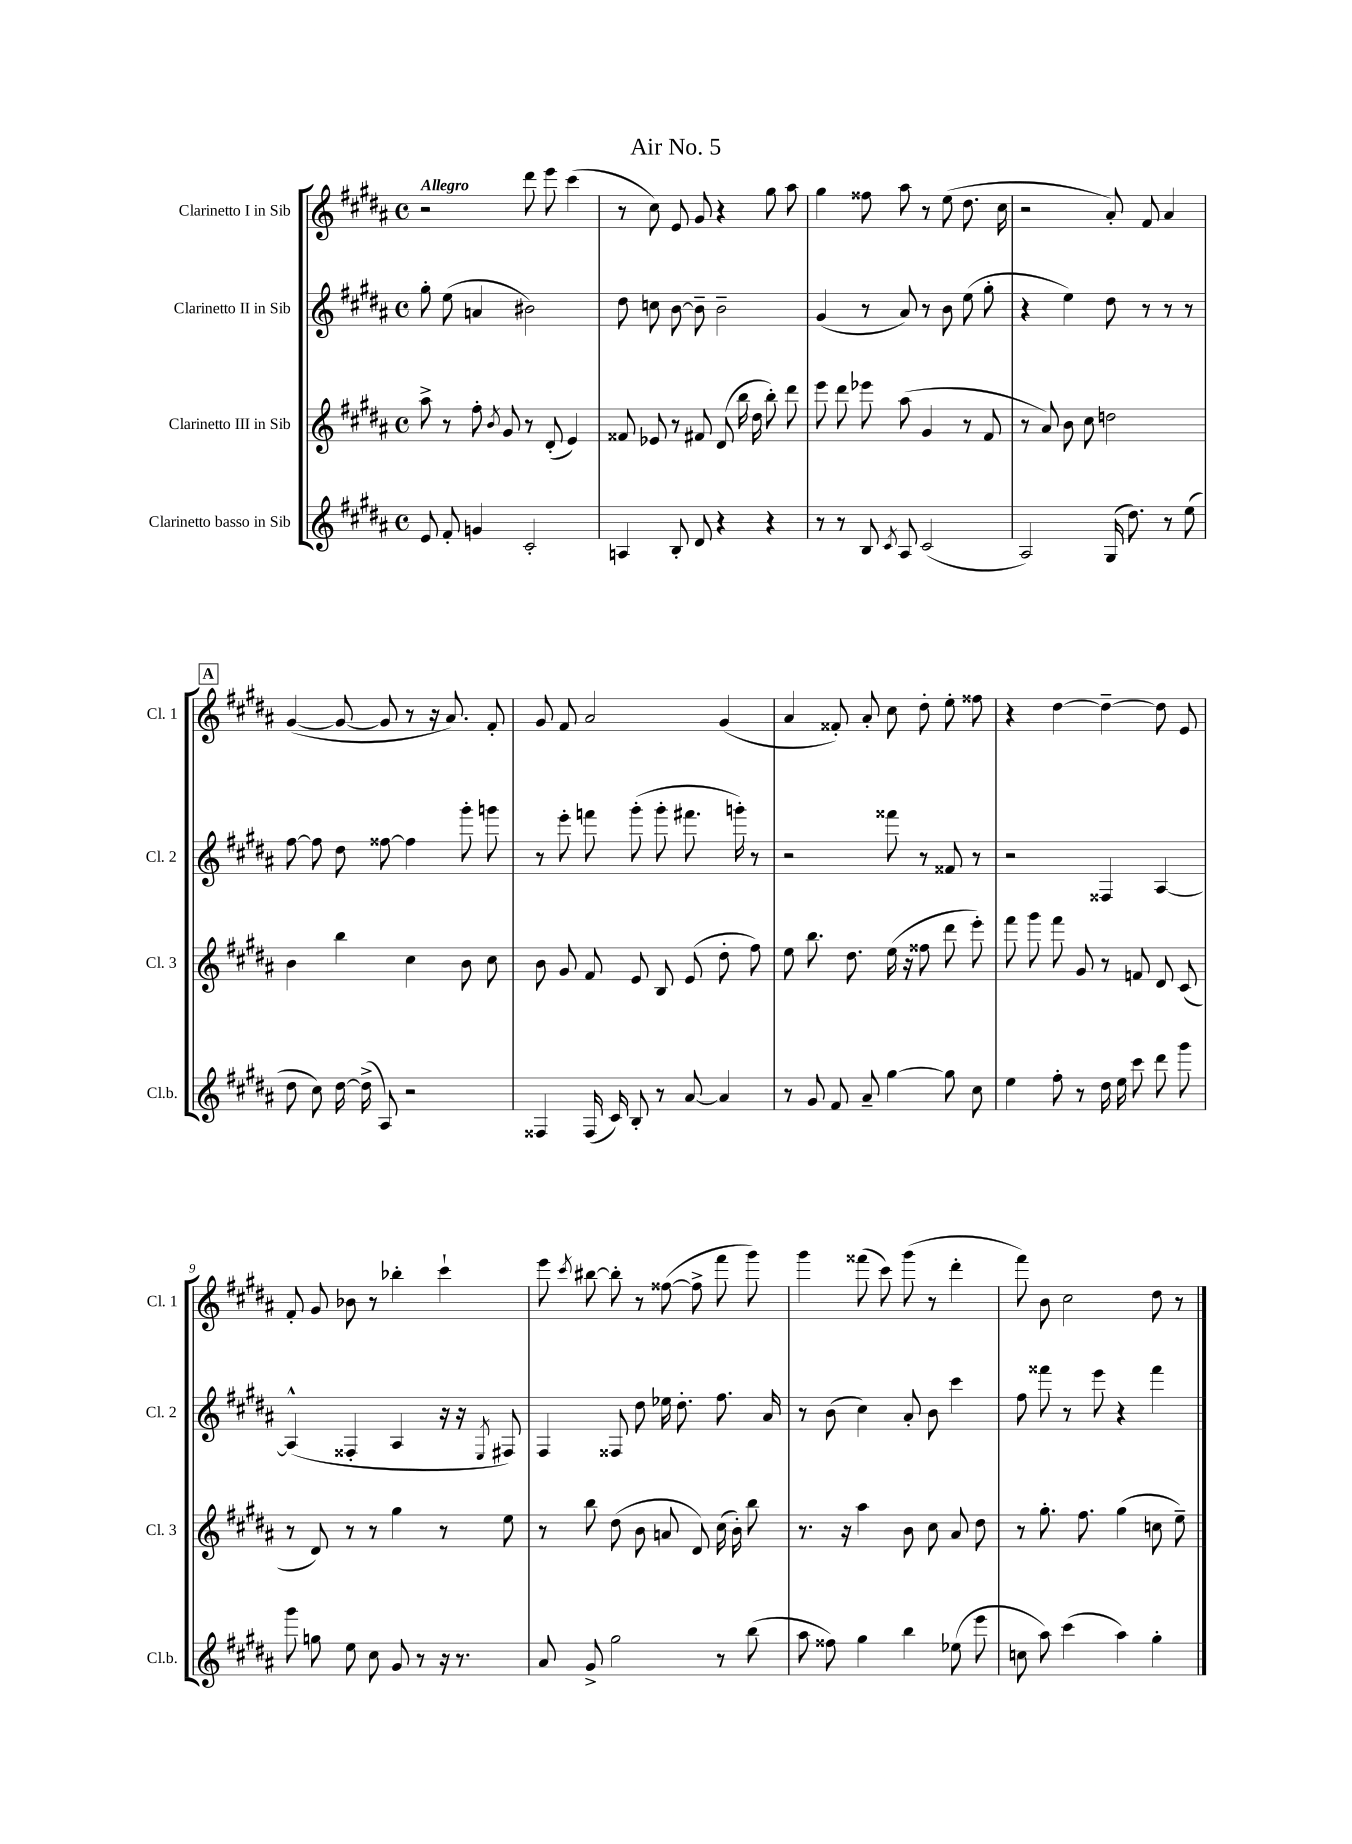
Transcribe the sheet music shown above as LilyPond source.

\header { title = "Air No. 5" }
<<
\new StaffGroup <<
\new Staff = "s0" \with { instrumentName = "Clarinetto I in Sib" shortInstrumentName = "Cl. 1" } {
    \clef treble \key b \major \defaultTimeSignature \time 4/4 \tempo "Allegro"
    \autoBeamOff r2 dis'''8 e'''8 cis'''4( |
    r8 cis''8) e'8 gis'8 r4 gis''8 ais''8 |
    gis''4 fisis''8 ais''8 r8 e''8( dis''8. cis''16 |
    r2 ais'8-.) fis'8 ais'4 |
    \mark \markup { \box "A" } gis'4~( gis'8~ gis'8 r8 r16 ais'8.) fis'8-. |
    gis'8 fis'8 ais'2 gis'4( |
    ais'4 fisis'8-.) ais'8-. cis''8 dis''8-. e''8-. fisis''8 |
    r4 dis''4~ dis''4~-- dis''8 e'8 |
    fis'8-. gis'8 bes'8 r8 bes''4-. cis'''4-! |
    e'''8 \acciaccatura { cis'''8 } bis''8~ bis''8-. r8 fisis''8~( fisis''8-> fis'''8 gis'''8) |
    gis'''4 fisis'''8( cis'''8) gis'''8( r8 dis'''4-. |
    fis'''8) b'8 cis''2 dis''8 r8 \bar "|." |
}
\new Staff = "s1" \with { instrumentName = "Clarinetto II in Sib" shortInstrumentName = "Cl. 2" } {
    \clef treble \key b \major \defaultTimeSignature \time 4/4
    \autoBeamOff gis''8-. e''8( a'4 bis'2) |
    dis''8 c''8 b'8~ b'8-- b'2-- |
    gis'4( r8 ais'8) r8 b'8 e''8( gis''8-. |
    r4 e''4) dis''8 r8 r8 r8 |
    \mark \markup { \box "A" } fis''8~ fis''8 dis''8 fisis''8~ fisis''4 gis'''8-. g'''8 |
    r8 e'''8-. f'''8 gis'''8-.( gis'''8-. fis'''8. g'''16-.) r8 |
    r2 fisis'''8 r8 fisis'8 r8 |
    r2 fisis4 ais4~ |
    ais4-^( fisis4-. ais4 r16 r16 \acciaccatura { e8 } fis8) |
    fis4 fisis8 dis''8 ees''16 dis''8.-. fis''8. ais'16 |
    r8 b'8( cis''4) ais'8-. b'8 cis'''4 |
    fis''8 fisis'''8 r8 e'''8 r4 fisis'''4 \bar "|." |
}
\new Staff = "s2" \with { instrumentName = "Clarinetto III in Sib" shortInstrumentName = "Cl. 3" } {
    \clef treble \key b \major \defaultTimeSignature \time 4/4
    \autoBeamOff ais''8-> r8 fis''8-. \acciaccatura { b'8 } gis'8 r8 dis'8-.( e'4) |
    fisis'8 ees'8 r8 fis'8 dis'8( b''16 dis''16 b''8-.) dis'''8 |
    e'''8 dis'''8 ees'''8 ais''8( gis'4 r8 fis'8 |
    r8 ais'8) b'8 cis''8 d''2 |
    \mark \markup { \box "A" } b'4 b''4 cis''4 b'8 cis''8 |
    b'8 gis'8 fis'8 e'8 b8 e'8( dis''8-. fis''8) |
    e''8 b''8. dis''8. e''16( r16 fisis''8 dis'''8 e'''8-.) |
    fis'''8 gis'''8 fis'''8 gis'8 r8 f'8 dis'8 cis'8( |
    r8 dis'8) r8 r8 gis''4 r8 e''8 |
    r8 b''8 dis''8( b'8 a'8 dis'8) cis''16( b'16-.) b''8 |
    r8. r16 ais''4 b'8 cis''8 ais'8 dis''8 |
    r8 gis''8.-. fis''8. gis''4( c''8 e''8--) \bar "|." |
}
\new Staff = "s3" \with { instrumentName = "Clarinetto basso in Sib" shortInstrumentName = "Cl.b." } {
    \clef treble \key b \major \defaultTimeSignature \time 4/4
    \autoBeamOff e'8 fis'8-. g'4 cis'2-. |
    a4 b8-. dis'8 r4 r4 |
    r8 r8 b8 \acciaccatura { cis'8 } ais8 cis'2( |
    ais2) gis16( dis''8.) r8 e''8( |
    \mark \markup { \box "A" } dis''8 cis''8) dis''16~ dis''16->( ais8) r2 |
    fisis4 fisis16( cis'16) b8-. r8 ais'8~ ais'4 |
    r8 gis'8 fis'8 ais'8-- gis''4~ gis''8 cis''8 |
    e''4 fis''8-. r8 dis''16 e''16 cis'''8 dis'''8 gis'''8 |
    gis'''8 g''8 e''8 cis''8 gis'8 r8 r16 r8. |
    ais'8 gis'8-> gis''2 r8 b''8( |
    ais''8 fisis''8) gis''4 b''4 ees''8( e'''8 |
    c''8 ais''8) cis'''4( ais''4) gis''4-. \bar "|." |
}
>>
>>
